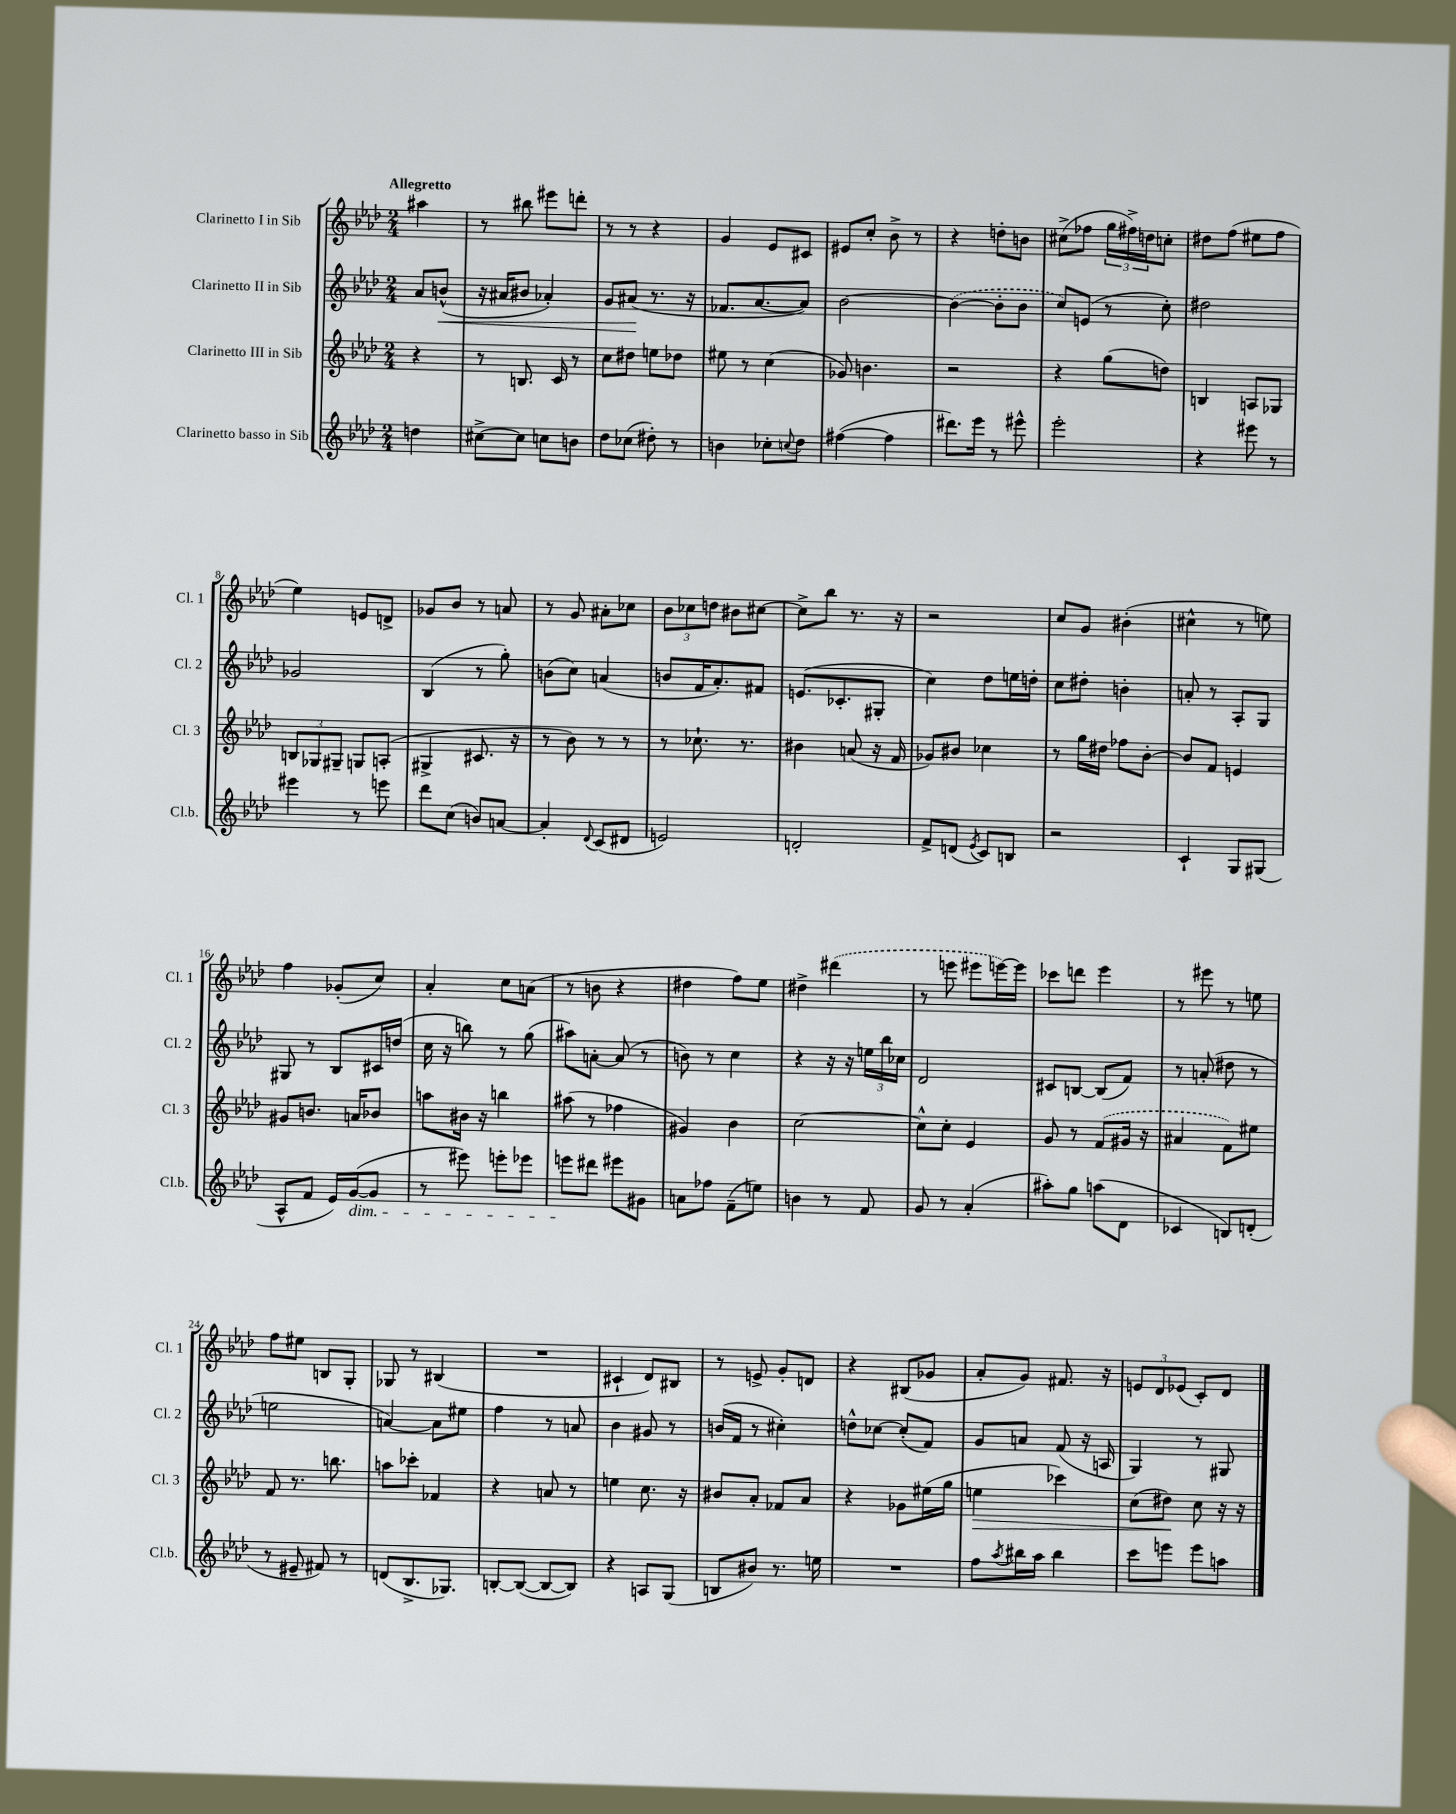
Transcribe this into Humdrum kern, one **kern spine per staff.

**kern	**kern	**kern	**kern
*staff4	*staff3	*staff2	*staff1
*clefG2	*clefG2	*clefG2	*clefG2
*k[b-e-a-d-]	*k[b-e-a-d-]	*k[b-e-a-d-]	*k[b-e-a-d-]
*M2/4	*M2/4	*M2/4	*M2/4
4dd\	4r	8a-/L	4aa#\
.	.	(8b^^/J	.
=	=	=	=
[8cc#^\L	8r	16r	8r
.	.	16a#/LK	.
8cc#\]J	8.B/	8b#/J	8bb#\
8cc\L	.	4a-'/)	8eee#\L
.	16c/	.	.
8b\J	8r	.	8ddd'\J
=	=	=	=
8dd-\L	8cc\L	8g/L	8r
(8cc-\J	8dd#\J	(8a#/J	8r
8dd#'\)	8ee\L	8.r	4r
8r	8dd-\J	.	.
.	.	16r	.
=	=	=	=
4b\	8ee#\	8.f-/L	4g/
.	8r	.	.
.	.	[8.a-/	.
8cc-'\L	(4cc\	.	8e-/L
8qqcc/	.	.	.
8dd-\J	.	8a-/]J)	8c#/J
=	=	=	=
([4ff#\	8g-/)	[2b-\	8e#/L
.	4.b\	.	8cc'/J
4ff#\]	.	.	8b-^\
.	.	.	8r
=	=	=	=
8.ddd#\L)	2r	(4b-\_	4r
16eee-\Jk	.	.	.
8r	.	8b-'\]L	8dd'\L
8eee#^^\	.	8b-\J	8b\J
=	=	=	=
2eee-'\	4r	8cc/L)	(8cc#^\L
.	.	(8e/J	8ff-\J
.	(8gg\L	8r	24gg\LL
.	.	.	24ff#^\)
.	.	.	24dd\J
.	8dd\J)	8cc'\)	8cc'\J
=	=	=	=
4r	4B/	2dd#\	8dd#\L
.	.	.	(8ff\J
8eee#\	8A/L	.	8ee#\L
8r	8G-/J	.	8ff\J
=	=	=	=
4eee#\	12B/L	2g-/	4ee-\)
.	12G-/	.	.
.	12G#~/J	.	.
8r	8G/L	.	8e/L
8eee\	(8A'/J	.	8d^/J
=	=	=	=
8ddd-\L	4G#^/	(4B-/	8g-/L
(8cc\J	.	.	8b-/J
8b/L)	8.c#/	8r	8r
[8a/J	.	8gg'\)	8a/
.	16r	.	.
=	=	=	=
4a'/]	8r	(8b\L	8r
.	8b-\)	8cc\J)	8g/
8qqd-/	.	.	.
(8c/L	8r	(4a/	8a#'\L
8d#/J	8r	.	8cc-\J
=	=	=	=
2e/)	8r	8b/L	12b-\L
.	.	.	12cc-\
.	8.cc-`\	16f/K	.
.	.	.	12dd\J
.	.	8.a-'/)	.
.	.	.	8b#\L
.	8.r	.	.
.	.	8f#/J	[8cc#\J
=	=	=	=
2d'/	4b#\	(8.e/L	8cc#^\]L
.	.	.	8bb-\J
.	.	8.c-'/	.
.	(8a/	.	8.r
.	16r	8G#'/J	.
.	16f/	.	16r
=	=	=	=
8f^/L	8g-/L)	4cc\)	2r
(8d/J	8b#/J	.	.
8qe-/	.	.	.
8c/L)	4cc-\	8dd-\L	.
8B/J	.	16ee\L	.
.	.	16dd'\JJ	.
=	=	=	=
2r	8r	8cc\L	8cc/L
.	16gg\LL	8dd#'\J	8g/J
.	16dd#\JJ	.	.
.	8ff-\L	4b'\	(4b#'\
.	[8b-'\J	.	.
=	=	=	=
4c`/	8b-/]L	8a'/	4cc#^^\
.	8f/J	8r	.
8G/L	4e/	8A-'/L	8r
(8G#/J	.	8G/J	8ee\)
=	=	=	=
8A-^^/L	8g#/L	8G#/	4ff\
8f/J	8.b/J	8r	.
16e-/LL)	.	8B-/L	(8g-'/L
([16g/J	16a/LK	.	.
8g/]J	8b-/J	16c#/L	8cc/J)
.	.	(16dd/JJ	.
=	=	=	=
8r	8aa\L	16cc\	4a-'/
.	.	16r	.
8eee#\)	16b#\Jk	8bb\)	.
.	16r	.	.
8eee'\L	4bb\	8r	8cc\L
8eee-\J	.	(8gg\	(8a\J
=	=	=	=
8eee\L	(8aa#\	8aa#\L)	8r
8ddd#\J	8r	[8a'\J	8b\
8eee#\L	4ff-\	(8a/]	4r
8g#\J	.	8r	.
=	=	=	=
8a\L	4g#/)	8b\)	4dd#\
8ff-\J	.	8r	.
(8f~\L	4b-\	4cc\	8ff\L)
8ee\J)	.	.	8ee-\J
=	=	=	=
4b\	[2cc\	4r	4dd#^\
8r	.	16r	(4ddd#\
.	.	16r	.
8f/	.	24ee\LL	.
.	.	24bb-\	.
.	.	24cc-\JJ	.
=	=	=	=
8g/	8cc^^\]L	2d-/	8r
8r	8cc'\J	.	8eee\
(4a-'/	4e-/	.	8eee#\L
.	.	.	[16eee\L)
.	.	.	16eee\]JJ
=	=	=	=
8aa#'\L)	8g/	8c#/L	8ccc-\L
8gg\J	8r	[8B/J	8ddd\J
(8aa\L	(8f/L	(8B/]L	4eee-\
8d-\J	16g#/Jk	8f/J)	.
.	16r	.	.
=	=	=	=
4c-/	4a#/	8r	8r
.	.	(8a'/	8eee#\
8B/L)	8f\L)	8dd#\	8r
(8d'/J	8ee#\J	8r	8ee\
=	=	=	=
8r	8f/	2ee\	8ff\L
8e#~/	8.r	.	8ee#\J
8f#/)	.	.	8B/L
.	8.bb\	.	.
8r	.	.	8G'/J
=	=	=	=
(8d/L	8aa\L	[4a/)	8G-/
8.B-^/	8ccc-'\J	.	8r
.	4f-/	8a\]L	(4B#/
8.G-/J)	.	.	.
.	.	8ee#\J	.
=	=	=	=
[8B'/L	4r	4ff\	2r
(8B/_J	.	.	.
8B/_L	8a/	8r	.
8B/]J)	8r	8a/	.
=	=	=	=
4r	4ee\	4b-\	4c#`/
8A/L	8.cc\	8g#/	8d-/L)
(8G/J	.	8r	8B#/J
.	16r	.	.
=	=	=	=
8B/L	8b#/L	(16b/LL	8r
.	.	16f/JJ	.
8b#/J)	8a-'/J	8r	8e^/
8.r	8f-/L	4cc#'\)	8g'/L
.	8a-/J	.	8d/J
16ee\	.	.	.
=	=	=	=
2r	4r	8dd^^\L	4r
.	.	[8cc-\J	.
.	8g-\L	(8cc-'/]L	(8B#/L
.	(16ee#\L	8f/J)	8g-/J
.	16gg\JJ	.	.
=	=	=	=
8ff\L	4ee\	8g/L	8a-'/L
8qaa-/	.	.	.
16bb#\L	.	8a/J	8g/J)
16aa-\JJ	.	.	.
4bb#\	4ccc-\)	(8f/	8.f#/
.	.	16r	.
.	.	16A/	16r
=	=	=	=
8ccc\L	(8cc\L	4G/)	12e/L
.	.	.	12d-/
8eee\J	8dd#\J)	.	.
.	.	.	(12e-/J
8eee\L	8cc\	8r	8c'/L)
8aa\J	16r	8G#/	8d-/J
.	16r	.	.
==	==	==	==
*-	*-	*-	*-
